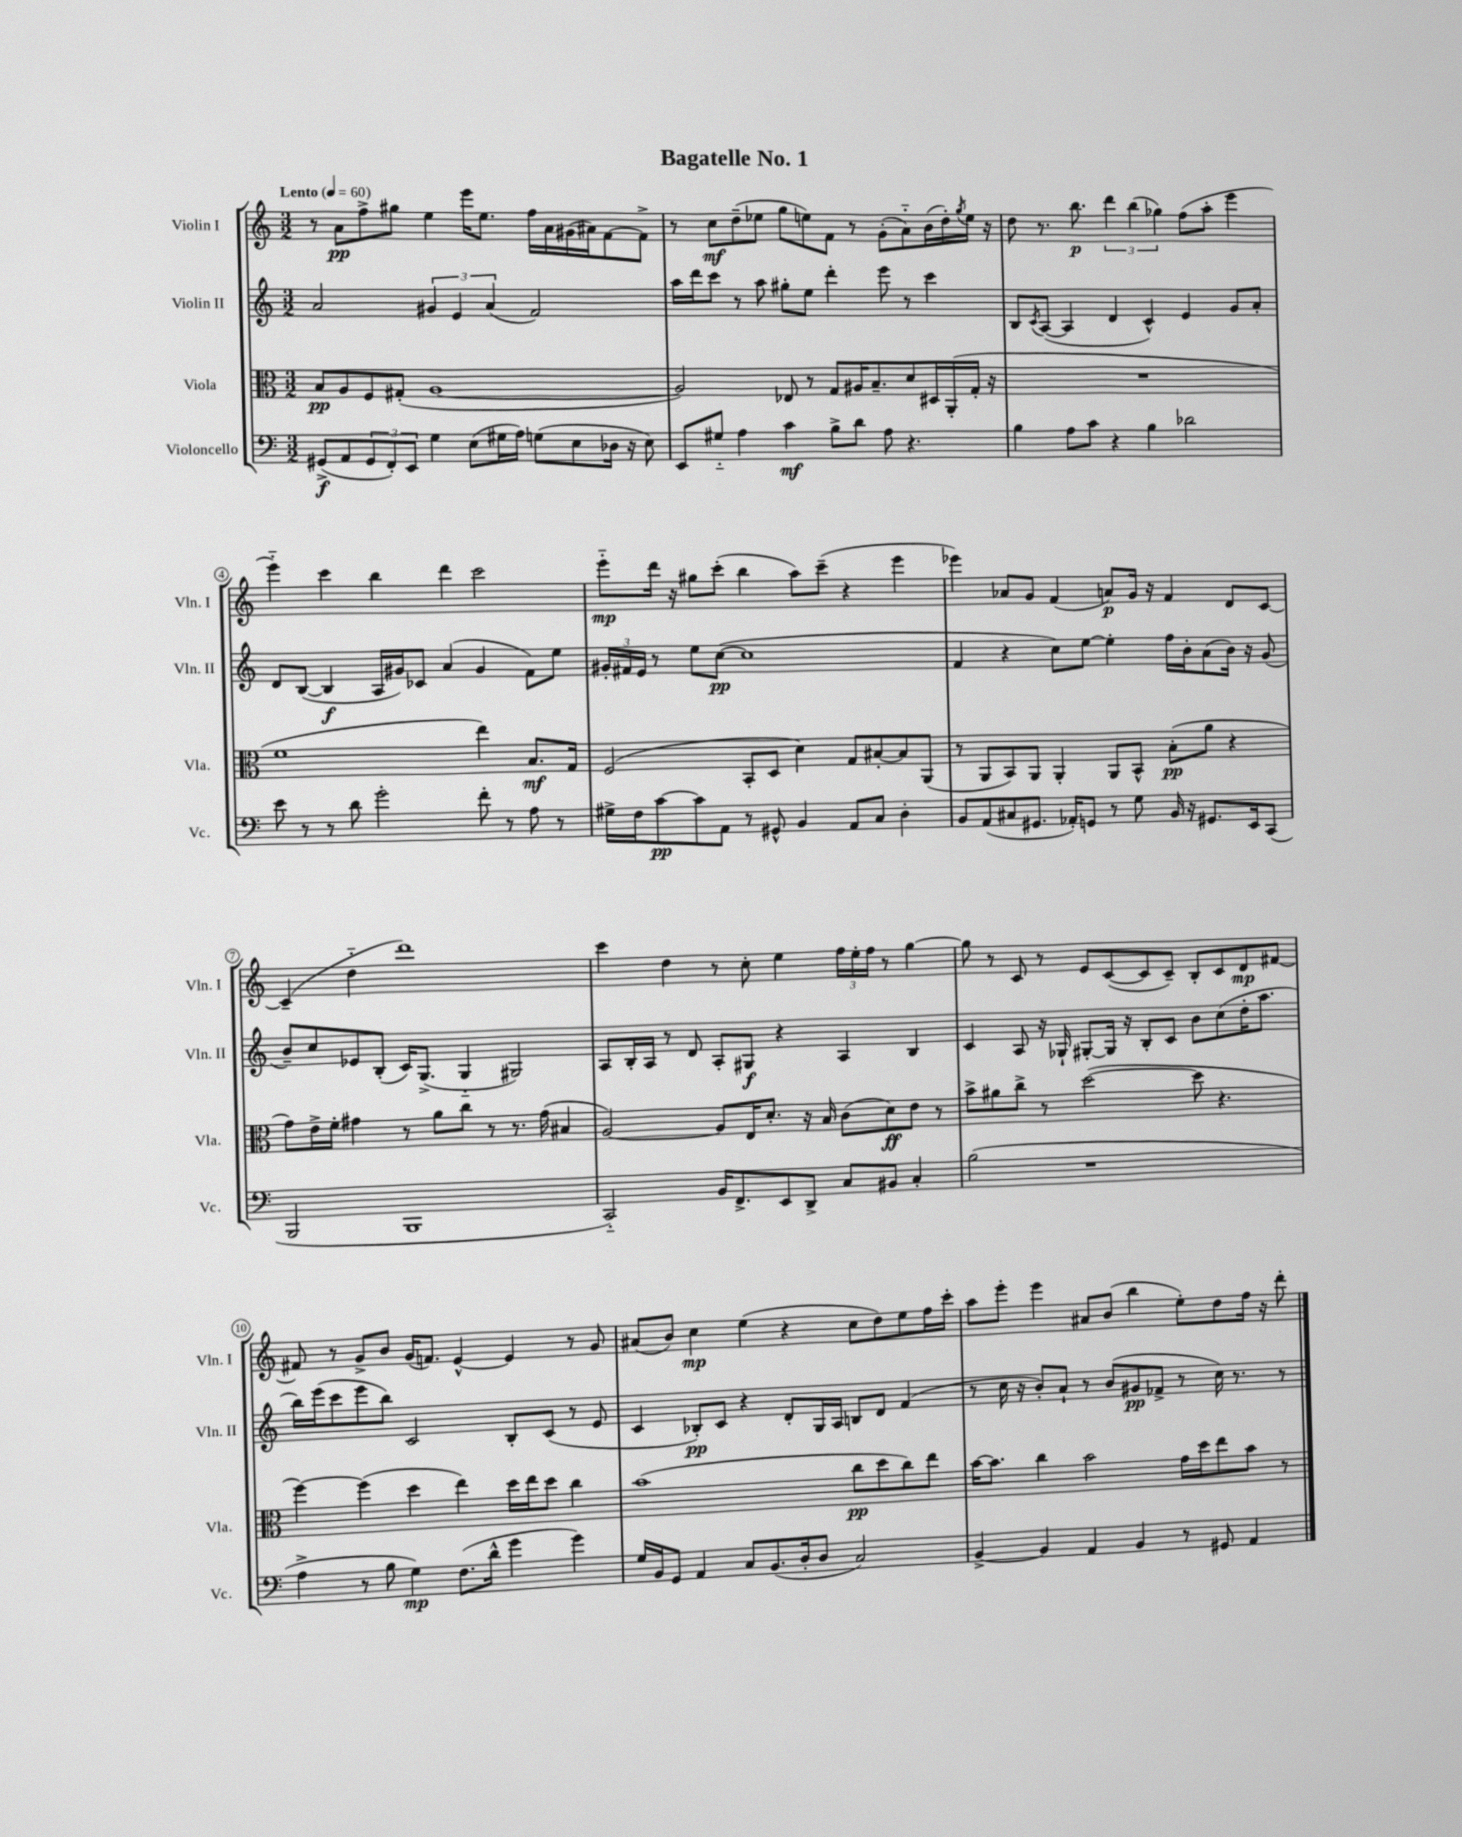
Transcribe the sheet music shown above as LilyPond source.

\header { title = "Bagatelle No. 1" }
<<
\new StaffGroup <<
\new Staff = "s0" \with { instrumentName = "Violin I" shortInstrumentName = "Vln. I" } {
    \clef treble \key c \major \numericTimeSignature \time 3/2 \tempo "Lento" 4 = 60
    r8 a'8\pp f''8-> gis''8 e''4 e'''16 e''8. f''16 a'16 gis'16( ais'16) f'8~ f'8-> |
    r8 c''8\mf d''8--( ees''8 g''8 e''8) f'8 r8 g'8-.( a'8-_) b'16( d''16-.) \acciaccatura { g''8 } e''16 r16 |
    d''8 r8. b''8.\p \tuplet 3/2 { d'''4 b''4( ges''4) } f''8( a''8-. e'''4 |
    e'''4-_) c'''4 b''4 d'''4 c'''2 |
    e'''8-_\mp d'''16 r16 gis''8 c'''8-.( b''4 a''8) c'''8--( r4 e'''4 |
    ees'''4) aes'8 g'8 f'4( a'8\p) g'16 r16 f'4 d'8 c'8~ |
    c'4--( d''4-_ d'''1) |
    c'''4 d''4 r8 c''8-. e''4 \tuplet 3/2 { f''16 e''16-. f''16 } r8 g''4~ |
    g''8 r8 c'8 r8 e'8 c'8~( c'8 c'8--) b8-. c'8 d'8\mp fis'8~ |
    fis'8 r8 g'8-> b'8 g'16( f'8.) e'4~-^ e'4 r8 g'8 |
    ais'8( b'8) c''4\mp e''4( r4 c''8 d''8) e''8 f''16 c'''16-. |
    a''8 e'''8-. e'''4 ais'8 b'8( b''4 e''8-.) d''8 f''16 r16 d'''8-. \bar "|." |
}
\new Staff = "s1" \with { instrumentName = "Violin II" shortInstrumentName = "Vln. II" } {
    \clef treble \key c \major \numericTimeSignature \time 3/2
    a'2 \tuplet 3/2 { gis'4 e'4 a'4( } f'2) |
    a''16 d'''16 c'''8 r8 a''8 gis''8-. e''8 d'''4-. e'''8 r8 c'''4 |
    b8 \acciaccatura { c'8 } a8~( a4 d'4 c'4-^) e'4 g'8 a'8-. |
    d'8 b8~( b4\f a16 gis'16) ces'8 a'4( gis'4 f'8) e''8 |
    \tuplet 3/2 { gis'16-. fis'16 e'16 } r8 e''8 c''8~\pp( c''1 |
    f'4 r4 c''8) e''8~ e''4-. f''16 b'16-. a'8( b'16) r16 g'8( |
    b'8--) c''8 ees'8 b8-.( c'16) g8.->( g4-_ gis2) |
    a8 b16-. a16 r8 d'8 a8-. gis8\f r4 a4 b4 |
    c'4 a8 r16 ges16-! gis8~-. gis16 r16 b8-. c'8 b'8 c''8( d''16-. a''8. |
    b''16) e'''16( c'''8 e'''8 b''8) c'2 b8-. c'8( r8 e'8 |
    c'4 bes8-.\pp) c'8 r4 d'8-. g16 a16 b8 d'8 f'4( |
    r8 c''16 r16 b'8-.) a'8-! r8 b'8( gis'8\pp fes'8-> r8 c''16) r8. r8 \bar "|." |
}
\new Staff = "s2" \with { instrumentName = "Viola" shortInstrumentName = "Vla." } {
    \clef alto \key c \major \numericTimeSignature \time 3/2
    b8\pp a8 f8 gis8-.( a1~ |
    a2) ees8 r8 g8 ais16 b8.-- d'8 dis16 a,16-.( g16-. r16 |
    R1. |
    f'1 e''4) b8.\mf g16 |
    f2( b,8-. d8 d'4) g8 bis8~-. bis8 a,8( |
    r8 a,8 b,8) a,8 a,4-. a,8 b,8-^ b8-.\pp( a'8 r4 |
    g'8) e'16-> f'16-. gis'4 r8 a'8 c''8 r8 r8. gis'16( bis4 |
    a2~) a8 e16 d'8.-. r16 b16 c'8( d'8\ff) e'8 r8 |
    b'8-> ais'8 c''8-> r8 d''2~( d''8 r4. |
    f''4~) f''4( d''4 e''4) d''16 e''16 d''8 c''4 |
    b'1( c''8\pp d''8 c''8) e''8 |
    b'16~ b'8. c''4 b'2 g'16 d''16 e''8 b'8 r8 \bar "|." |
}
\new Staff = "s3" \with { instrumentName = "Violoncello" shortInstrumentName = "Vc." } {
    \clef bass \key c \major \numericTimeSignature \time 3/2
    gis,8->\f( a,8 \tuplet 3/2 { gis,8 f,8-.) e,8 } g4 e8( gis16 a16) g8( e8 des16 r16 e8) |
    e,8 gis8-_ a4 c'4\mf b8-> d'8 a8 r4. |
    b4 a8 c'8 r4 b4 des'2 |
    e'8 r8 r8 d'8 g'2-. f'8-. r8 a8 r8 |
    gis16-> f16 c'8~\pp c'8 a,8 r8 gis,8-^ b,4 a,8 c8 d4-. |
    b,8 a,8( cis8 gis,8. aes,16-.) g,8 r8 g8 b,16 r16 gis,8. e,16 c,8( |
    b,,2 b,,1 |
    c,2-_) b,16 f,8.-> e,8 d,8-> c8 bis,8 c4-. |
    b2( r1 |
    a4-> r8 b8 g4\mp) f8.( d'16-^ g'4 g'4) |
    g16 b,16 g,8 a,4 c8 b,8.( d16-. d8 c2) |
    b,4~-> b,4 a,4 b,4 r8 gis,8 a,4 \bar "|." |
}
>>
>>
\layout { \context { \Score \override BarNumber.stencil = #(make-stencil-circler 0.1 0.3 ly:text-interface::print) } }
